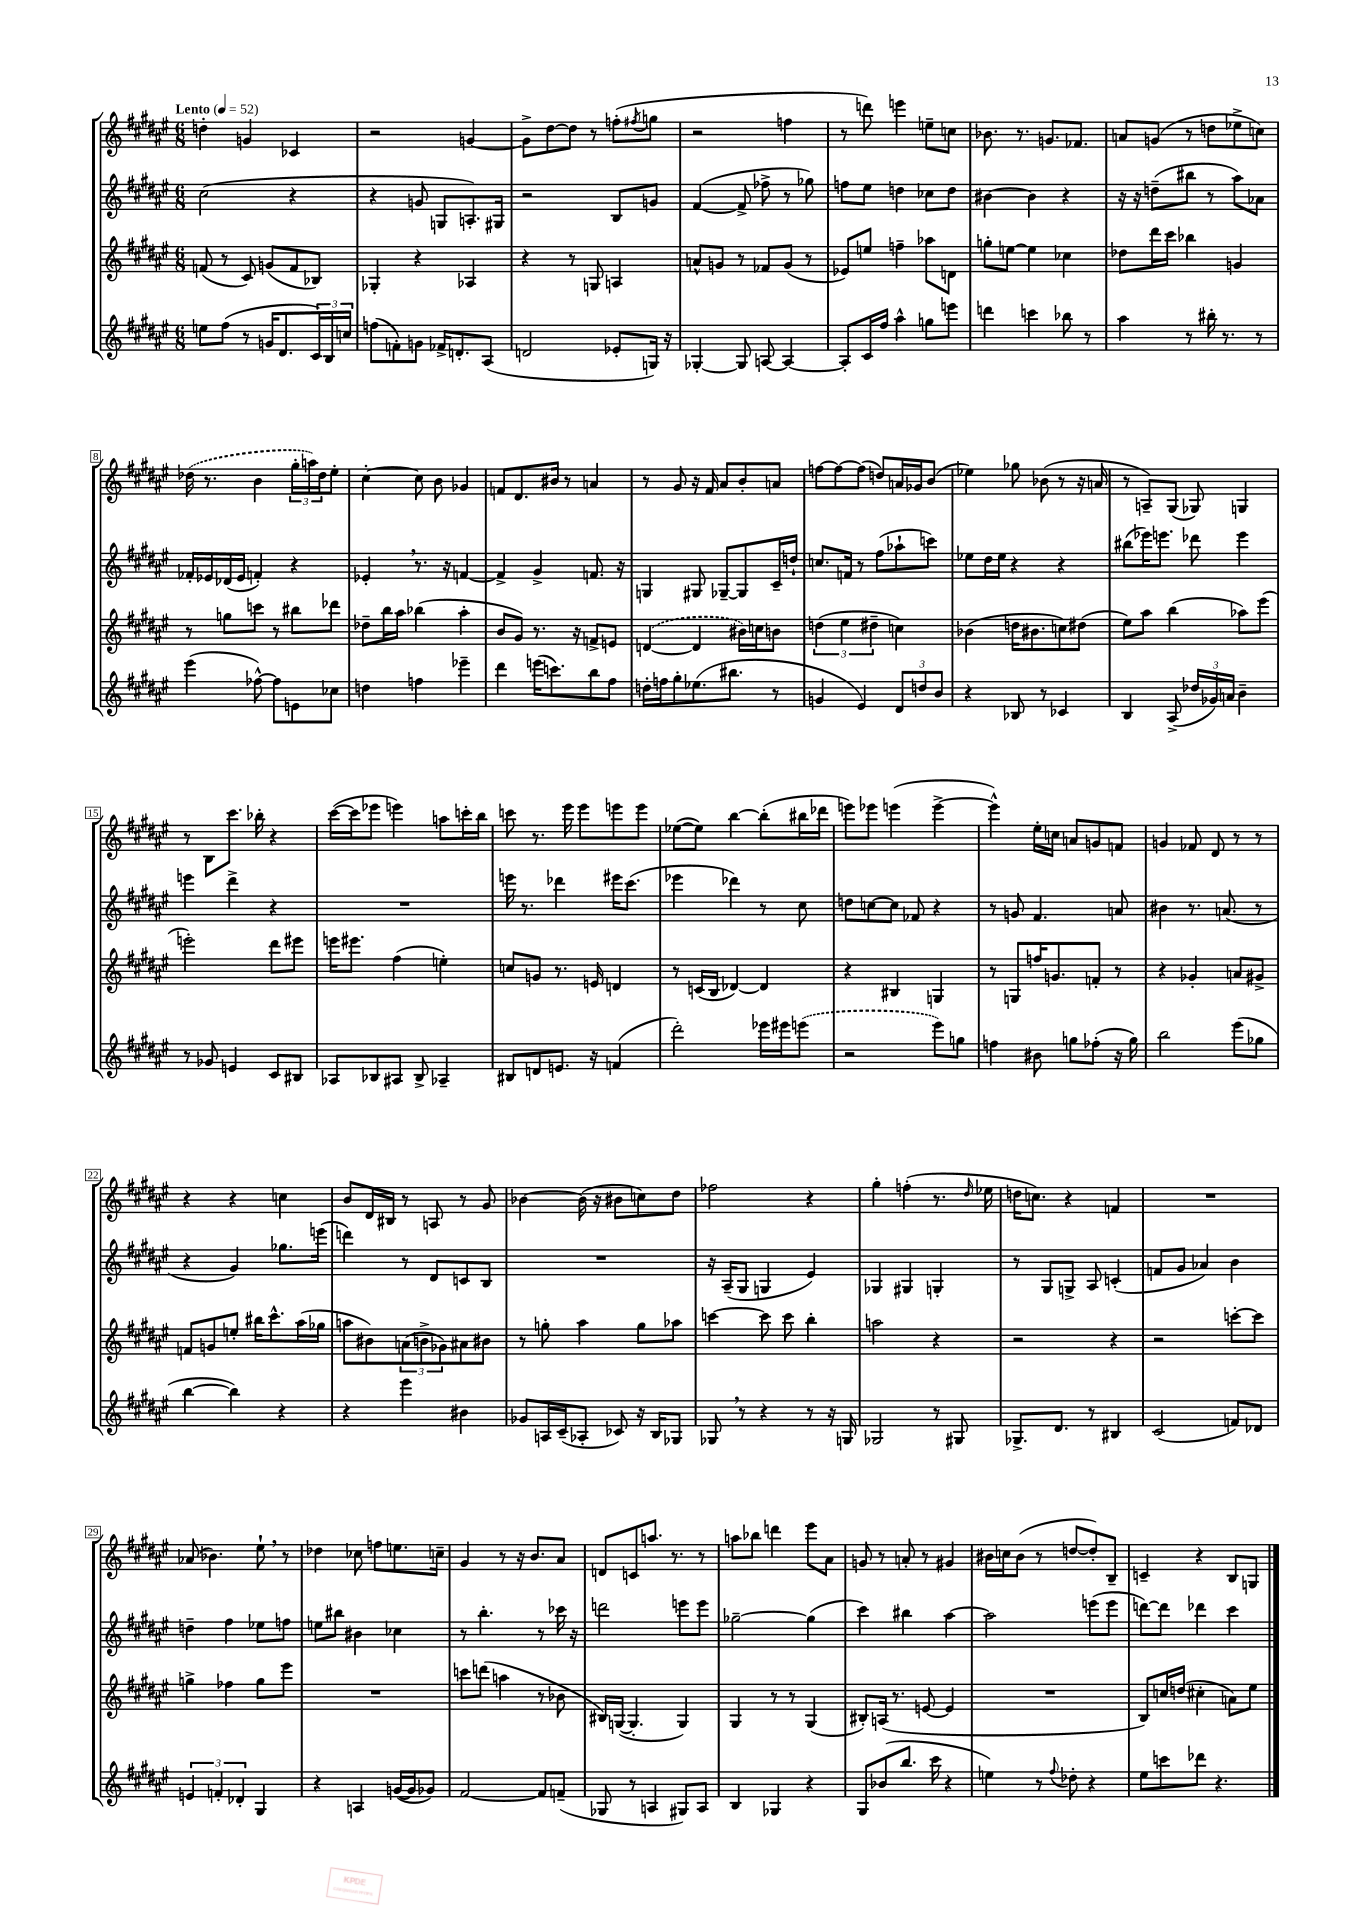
<<
\new StaffGroup <<
\new Staff = "s0" {
    \clef treble \key fis \major \numericTimeSignature \time 6/8 \tempo "Lento" 4 = 52
    d''4-. g'4 ces'4 |
    r2 g'4~ |
    g'8-> dis''8~ dis''8 r8 f''8-.( \acciaccatura { fis''8 } g''8 |
    r2 f''4 |
    r8 d'''8) e'''4 e''8-- c''8 |
    bes'8. r8. g'8. fes'8. |
    a'8 g'8( r8 d''8 ees''8-> c''8) |
    \once \slurDashed des''16( r8. b'4 \tuplet 3/2 { gis''16-. a''16) des''16 } eis''8-. |
    cis''4~-. cis''8 b'8 ges'4 |
    f'8 dis'8. bis'16 r8 a'4 |
    r8 gis'8 r16 fis'16 ais'8 b'8-. a'8 |
    f''8~ f''8~ f''8( d''8) a'16 ges'16 b'8( |
    ees''4) ges''8 bes'8( r8 r16 a'16 |
    r8 a8--) gis8( ges8) g4 |
    r8 b8 cis'''8. bes''16-. r4 |
    cis'''16~( cis'''16 ees'''8 e'''4) a''8 c'''16-. b''16 |
    c'''8 r8. eis'''16 eis'''8 e'''8 e'''8 |
    ees''8~( ees''8) b''4~ b''8-.( bis''16 des'''16 |
    e'''8) ees'''8 e'''4( e'''4~-> |
    e'''4-^) eis''16-. c''16 a'8 g'8 f'8 |
    g'4 fes'8 dis'8 r8 r8 |
    r4 r4 c''4 |
    b'8 dis'16 bis16 r8 a8 r8 gis'8 |
    bes'4~ bes'16( r16 bis'8 c''8) dis''8 |
    fes''2 r4 |
    gis''4-. f''4-.( r8. \grace { dis''16 } ees''16 |
    d''16 c''8.) r4 f'4 |
    R2. |
    aes'8( bes'4.) eis''8-! \breathe r8 |
    des''4 ces''8 f''8 e''8. c''16-- |
    gis'4 r8 r16 b'8. ais'8 |
    d'8 c'8 a''8. r8. r8 |
    a''8 bes''8 d'''4 eis'''8 ais'8 |
    g'8 r8 a'8-. r8 gis'4 |
    bis'16 c''16 bis'8( r8 d''8~ d''8-.) b8-- |
    c'4-- r4 b8 g8 \bar "|." |
}
\new Staff = "s1" {
    \clef treble \key fis \major \numericTimeSignature \time 6/8
    cis''2( r4 |
    r4 g'8 g8 a8.-.) gis16 |
    r2 b8 g'8 |
    fis'4~( fis'8-> fes''8-> r8 ges''8) |
    f''8 eis''8 d''4 ces''8 d''8 |
    bis'4~ bis'4 r4 |
    r16 r16 d''8--( bis''8 r8 ais''8) aes'8 |
    fes'16-. ees'16 des'16( ees'16 f'4-.) r4 |
    ees'4-. \breathe r8. r16 f'4~ |
    f'4-> gis'4-> f'8. r16 |
    g4 gis8 ges8~-- ges8 cis'16-- d''16-! |
    c''8. f'16 r8 fis''8( aes''8-! c'''8) |
    ees''8 dis''16 ees''16 r4 r4 |
    bis''8( ees'''16) e'''8. des'''8 e'''4 |
    e'''4 dis'''4-> r4 |
    R2. |
    e'''16 r8. des'''4 eis'''16 cis'''8.( |
    ees'''4 des'''4) r8 cis''8 |
    d''8 c''8~ c''8 fes'8 r4 |
    r8 g'8 fis'4. a'8 |
    bis'4 r8. a'8.( r8 |
    r4 gis'4) ges''8. e'''16( |
    d'''4) r8 dis'8 c'8 b8 |
    R2. |
    r16 ais16--( gis8 g4 eis'4) |
    ges4 gis4 g4-. |
    r8 gis8 g8-> ais8 c'4-.( |
    f'8 gis'8 aes'4) b'4 |
    d''4-- fis''4 ees''8 f''8 |
    e''8 bis''8 bis'4 ces''4 |
    r8 b''4.-. r8 ces'''16 r16 |
    d'''2 e'''8 e'''8 |
    ges''2~-- ges''4( |
    cis'''4) bis''4 ais''4~ |
    ais''2 e'''8( e'''8 |
    d'''8~) d'''8 des'''4 cis'''4 \bar "|." |
}
\new Staff = "s2" {
    \clef treble \key fis \major \numericTimeSignature \time 6/8
    f'8( r8 cis'8) g'8( f'8 bes8) |
    ges4-. r4 aes4 |
    r4 r8 g8 a4 |
    a'8-^ g'8 r8 fes'8 g'8( r8 |
    ees'8) e''8 f''4-- aes''8 d'8 |
    g''8-. e''8~ e''4 ces''4 |
    des''8 dis'''16 cis'''16 bes''4 g'4 |
    r8 g''8 c'''8 r8 bis''8 des'''8 |
    des''8-- b''16 ais''16 bes''4( ais''4-. |
    b'8 gis'8) r8. r16 f'8-> e'8 |
    \once \slurDashed d'4~( d'4 bis'16) c''16 b'8 |
    \tuplet 3/2 { d''4( eis''4 dis''4-- } c''4) |
    bes'4( d''16 bis'8. c''8) dis''8( |
    eis''8) ais''8 b''4( aes''8) eis'''8( |
    e'''2-.) dis'''8 eis'''8 |
    e'''16 eis'''8. fis''4( e''4-.) |
    c''8 g'8 r8. e'16 d'4 |
    r8 c'16( b16 des'4~) des'4 |
    r4 bis4 g4 |
    r8 g8 f''16 g'8. f'8-. r8 |
    r4 ges'4-. a'8 gis'8-> |
    f'8 g'8 e''8-. bis''16 cis'''8.-^ ais''16( ges''16 |
    a''8 bis'8) \tuplet 3/2 { a'8( b'8-> ges'8) } ais'8 bis'8 |
    r8 g''8-. ais''4 g''8 aes''8 |
    c'''4~ c'''8 c'''8 b''4-. |
    a''2 r4 |
    r2 r4 |
    r2 c'''8~-. c'''8 |
    g''4-> fes''4 g''8 eis'''8 |
    R2. |
    c'''8 d'''8( a''4 r8 bes'8 |
    bis16) g16~( g4.-. g4) |
    gis4 r8 r8 gis4( |
    bis8-.) a16( r8. e'8~ e'4 |
    R2. |
    b8) c''16 d''16( cis''4-. a'8) eis''8 \bar "|." |
}
\new Staff = "s3" {
    \clef treble \key fis \major \numericTimeSignature \time 6/8
    e''8 fis''8( r8 g'16 dis'8. \tuplet 3/2 { cis'16) b16 c''16 } |
    f''8( f'8-.) g'8 fes'16-> d'8.-. ais8( |
    d'2 ees'8-. g16) r16 |
    ges4~-. ges8 a8~ a4~ |
    a8-. cis'16 fis''16 ais''4-^ g''8 e'''8 |
    d'''4 c'''4 bes''8 r8 |
    ais''4 r8 bis''16-. r8. r8 |
    eis'''4( fes''8~-^) fes''8 e'8 ces''8 |
    d''4 f''4 ees'''4-- |
    dis'''4 e'''16( c'''8.) b''8 fis''8 |
    d''16-. f''16 gis''8-. ees''8.( bis''8. r8 |
    g'4 eis'4) \tuplet 3/2 { dis'8 d''8 b'8 } |
    r4 bes8 r8 ces'4 |
    b4 ais8->( \tuplet 3/2 { des''16 ges'16) a'16 } b'4-- |
    r8 ges'8 e'4 cis'8 bis8 |
    aes8 bes8 ais8 bes8-> aes4-- |
    bis8 d'8 e'8. r16 f'4( |
    dis'''2-.) ees'''16 eis'''16 \once \slurDashed e'''8( |
    r2 eis'''8) g''8 |
    f''4 bis'8 g''8 fes''8-.( r16 g''16) |
    b''2 eis'''8( ges''8 |
    b''4~ b''4) r4 |
    r4 eis'''4 bis'4 |
    ges'8 a16 cis'16--( aes8-. ces'8) r16 b16 ges8 |
    ges8 \breathe r8 r4 r8 r16 g16 |
    ges2 r8 gis8 |
    ges8.-> dis'8. r8 bis4 |
    cis'2( f'8) des'8 |
    \tuplet 3/2 { e'4 f'4-. des'4-. } gis4 |
    r4 a4 g'16~( g'16 ges'8) |
    fis'2~ fis'8 f'8--( |
    ges8 r8 a4 gis8) a8 |
    b4 ges4 r4 |
    gis8 bes'8( b''8. cis'''16 r4 |
    e''4) r8 \appoggiatura { fis''8 } des''8-. r4 |
    eis''8 c'''8 des'''8 r4. \bar "|." |
}
>>
>>
\layout { \context { \Score \override BarNumber.stencil = #(make-stencil-boxer 0.1 0.3 ly:text-interface::print) } }
